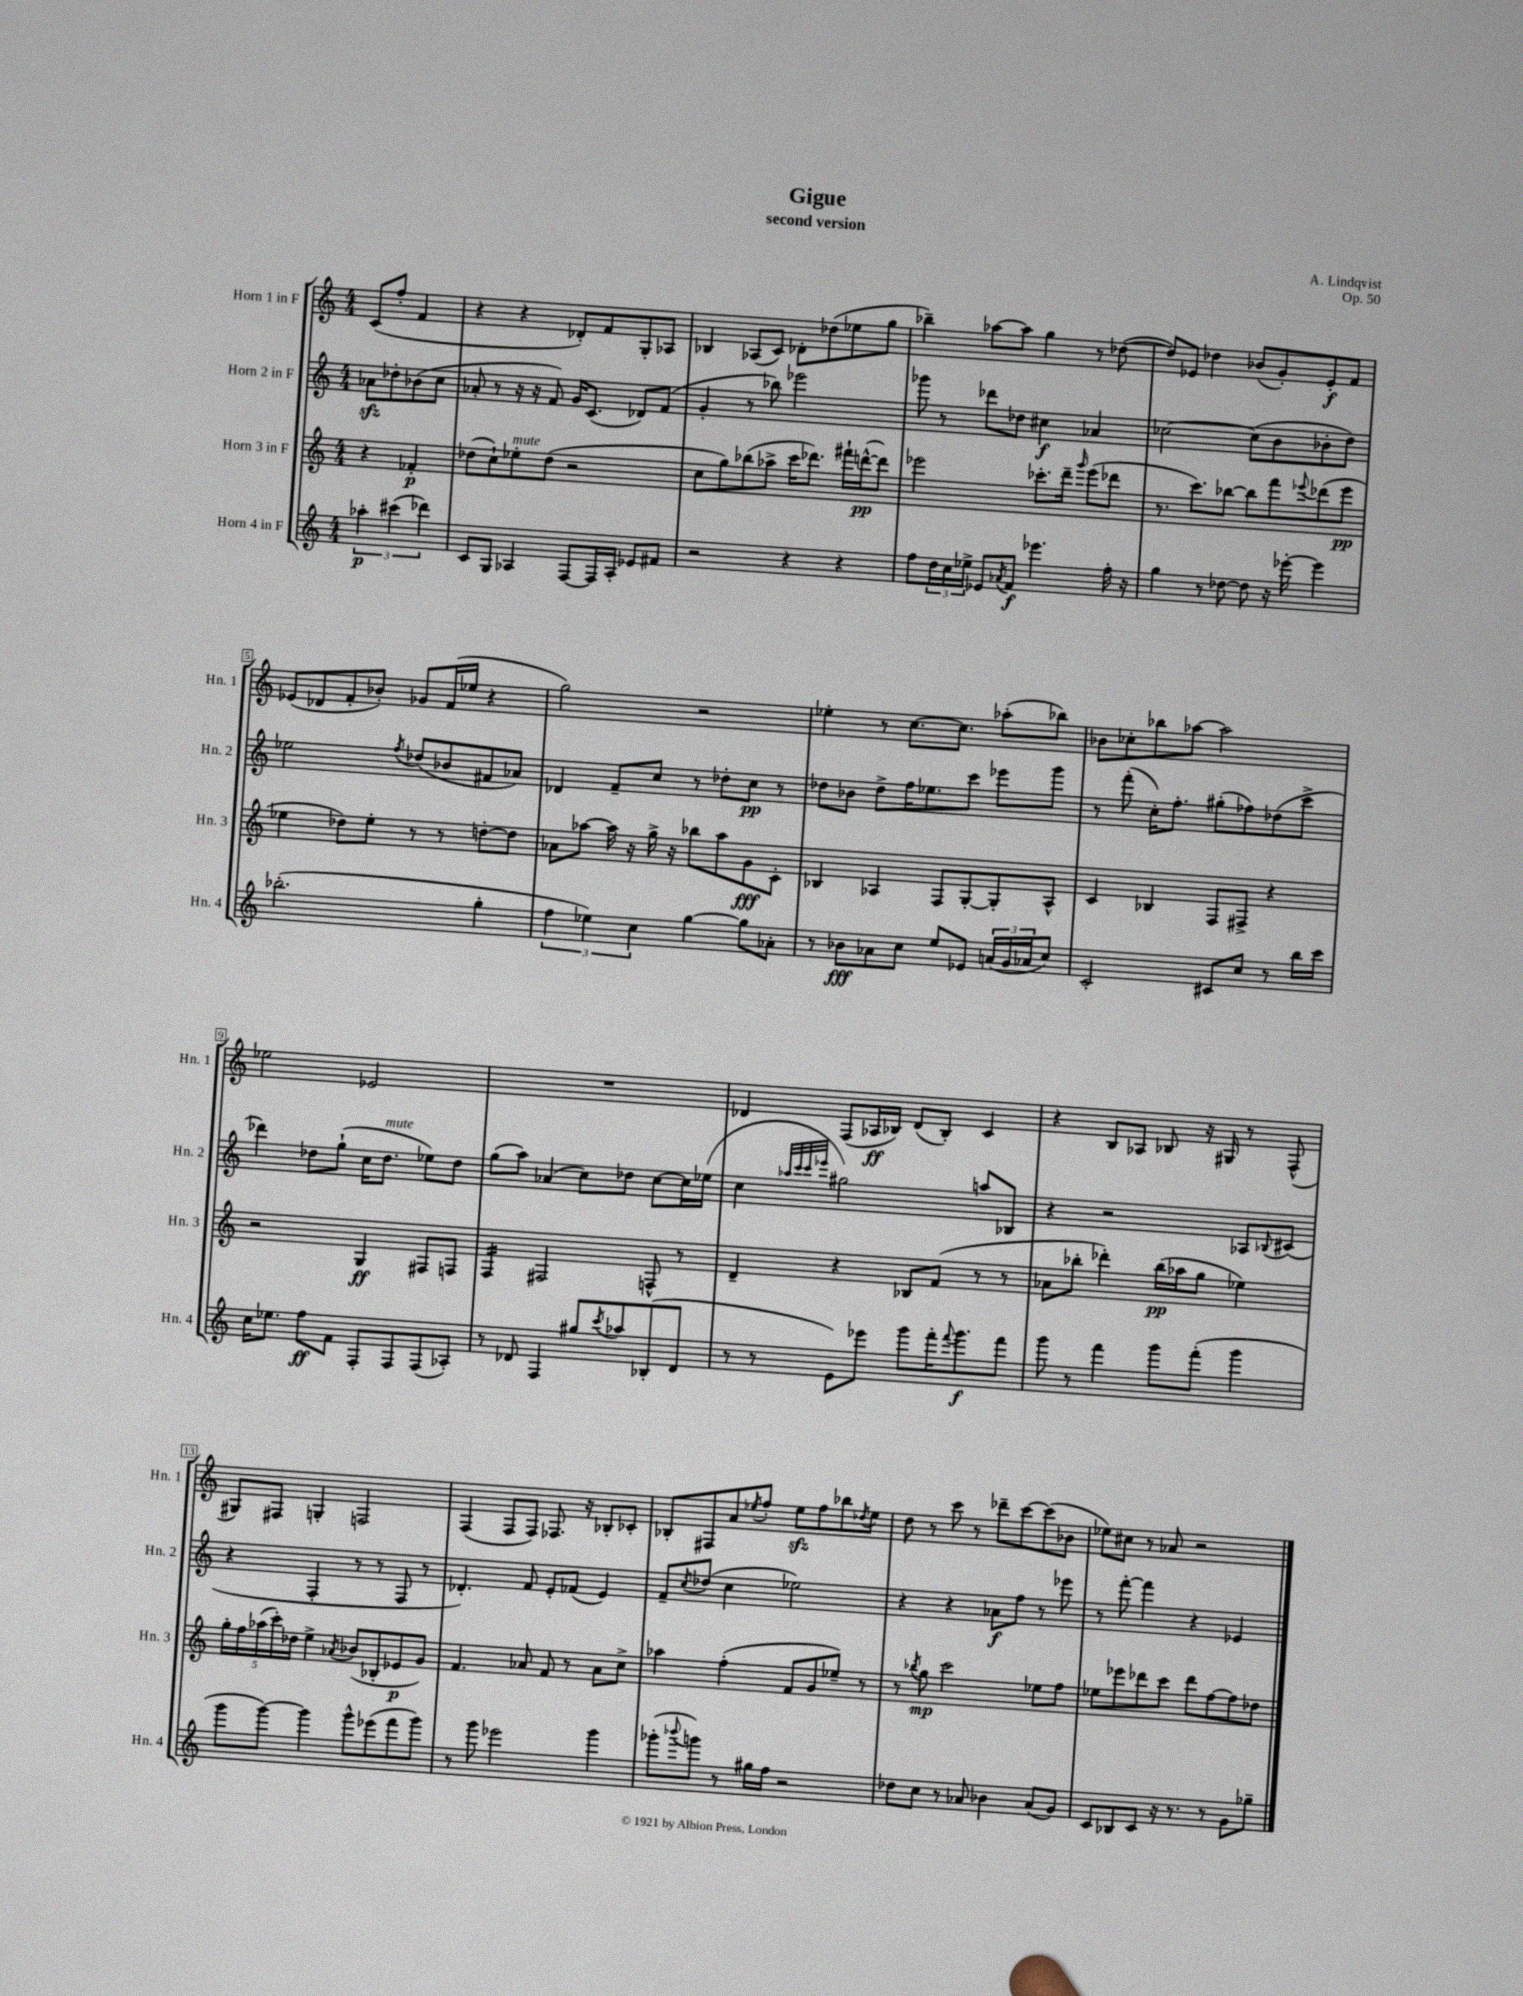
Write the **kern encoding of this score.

**kern	**dynam	**kern	**dynam	**kern	**dynam	**kern	**dynam
*part4	*part4	*part3	*part3	*part2	*part2	*part1	*part1
*staff4	*staff4	*staff3	*staff3	*staff2	*staff2	*staff1	*staff1
*I"Horn 4 in F	*	*I"Horn 3 in F	*	*I"Horn 2 in F	*	*I"Horn 1 in F	*
*I'Hn. 4	*	*I'Hn. 3	*	*I'Hn. 2	*	*I'Hn. 1	*
*clefG2	*	*clefG2	*	*clefG2	*	*clefG2	*
*k[]	*	*k[]	*	*k[]	*	*k[]	*
*M4/4	*	*M4/4	*	*M4/4	*	*M4/4	*
=	=	=	=	=	=	=	=
6aa-X'\	p	4r	.	8a-Xzz\L	.	(8c/L	.
.	.	.	.	8dd-X'\	.	8ff'/J	.
(6ccc#X\	.	.	.	.	.	.	.
.	.	4f-X'/	p	(8b-X\	.	4f/	.
6ddd-X\)	.	.	.	.	.	.	.
.	.	.	.	8cc\J	.	.	.
=1	=1	=1	=1	=1	=1	=1	=1
8c/L	.	(8dd-X\L	.	8a-X'/	.	4r	.
8G/J	.	8cc`\)	.	8r	.	.	.
!	!	!LO:TX:a:i:t=mute	!	!	!	!	!
4A-X/	.	8ee-X'\	.	16r	.	4r	.
.	.	.	.	16r	.	.	.
.	.	(8dd-\J	.	8f/)	.	.	.
[8F/L	.	2r	.	16g/KL	.	8d-X'/L)	.
.	.	.	.	(8.c/J	.	.	.
16F/L]	.	.	.	.	.	8f/	.
16A-'/JJ	.	.	.	.	.	.	.
8e-X/L	.	.	.	8d-X/L)	.	8G'/	.
8f#X/J	.	.	.	(8f/J	.	8A-X/J	.
=2	=2	=2	=2	=2	=2	=2	=2
2r	.	8cc\L	.	4g'/	.	4B-X/	.
.	.	8gg\)	.	.	.	.	.
.	.	(8bb-X\	.	8r	.	(8A-X/L	.
.	.	8aa-X^\J	.	8bb-X\)	.	8c/J)	.
4r	.	16ccc\KL	.	2eee-X\	.	8d-X'\L	.
.	.	8.ddd-X\J)	.	.	.	.	.
.	.	.	.	.	.	(8dd-X\	.
4r	.	16fff#X`\LL	.	.	.	8ee-X\	.
.	.	([16dddn^^\J	pp	.	.	.	.
.	.	8ddd\J])	.	.	.	8gg\J	.
=3	=3	=3	=3	=3	=3	=3	=3
8ff\L	.	2eee-X\	.	8ggg-X\	.	4bb-X~\)	.
24dd\L	.	.	.	8r	.	.	.
24cc\	.	.	.	.	.	.	.
24ee-X^\JJ	.	.	.	.	.	.	.
8e-X/L	.	.	.	8ddd-X\L	.	[8aa-X\L	.
8qa-X/	.	.	.	.	.	.	.
8f/J	f	.	.	8dd-X\J	.	8aa-\J]	.
4.eee-X\	.	8.ccc-X'\L	.	4cc#X\	f	4gg\	.
.	.	16ddd~\Jk	.	.	.	.	.
.	.	16qqggg/	.	.	.	.	.
.	.	(8eee-\L	.	4a-X/	.	8r	.
16ff'\	.	8ddd-X\J	.	.	.	([8dd-X\	.
16r	.	.	.	.	.	.	.
=4	=4	=4	=4	=4	=4	=4	=4
4gg\	.	8.r	.	[2cc-X\	.	8dd-/L])	.
.	.	.	.	.	.	8e-X/J	.
.	.	8.ccc\L)	.	.	.	.	.
8r	.	.	.	.	.	4dd-X\	.
[8dd-X\	.	[8bb-X\J	.	.	.	.	.
8dd-\]	.	8bb-\L]	.	(8cc-\L]	.	(8b-X/L	.
16r	.	8fff\	.	8b\	.	8g'/)	.
[16eee-X'\	.	.	.	.	.	.	.
.	.	8qqeee-X/	.	.	.	.	.
4eee-\]	.	(8ddd-X\	.	8b-X'\	.	8e-'/	f
.	.	8eee-\J	pp	8dd\J)	.	8f/J	.
!!LO:LB:g=z
=5	=5	=5	=5	=5	=5	=5	=5
(2.bb-X'\	.	4ee-X\	.	2ee-X\	.	(8e-X/L	.
.	.	.	.	.	.	8d-X/	.
.	.	8dd-X\L)	.	.	.	8f'/	.
.	.	8ee-'\J	.	.	.	8b-X'/J)	.
.	.	.	.	8qff/	.	.	.
.	.	8r	.	(8dd-X/L	.	8g-X/L	.
.	.	8r	.	8b-X/	.	(16f/L	.
.	.	.	.	.	.	16ee-X/JJ	.
4gg'\	.	[8ddn'\L	.	8f#X/	.	4r	.
.	.	8dd\J]	.	8a-X/J)	.	.	.
=6	=6	=6	=6	=6	=6	=6	=6
6ff\	.	8a-X\L	.	4d-X/	.	2gg\)	.
.	.	[8aa-X\J	.	.	.	.	.
6ee-X\)	.	.	.	.	.	.	.
.	.	16aa-\]	.	8f~/L	.	.	.
.	.	16r	.	.	.	.	.
6cc\	.	.	.	.	.	.	.
.	.	16gg^\	.	8cc/J	.	.	.
.	.	16r	.	.	.	.	.
[4gg\	.	8bb-X\L	.	8r	.	2r	.
.	.	8aa-\	.	8dd-X'\L	.	.	.
8gg\L]	.	8g\	fff	8cc\J	pp	.	.
8a-X'\J	.	8c'\J	.	8r	.	.	.
=7	=7	=7	=7	=7	=7	=7	=7
8r	.	4B-X/	.	8dd-X\L	.	4ee-X'\	.
8b-X\L	fff	.	.	8b-X\J	.	.	.
8a-X\	.	4A-X/	.	8dd-^\L	.	8r	.
8cc\J	.	.	.	16ff\K	.	[8.cc\L	.
.	.	.	.	8.ee-X\	.	.	.
8ee/L	.	8F/L	.	.	.	.	.
.	.	.	.	.	.	8.cc\J]	.
8e-X/J	.	[8G'/	.	8ccc\J	.	.	.
(24an/LL	.	8G'/]	.	8eee-X\L	.	(8aa-X'\L	.
24g/	.	.	.	.	.	.	.
24a-X/J	.	.	.	.	.	.	.
8cc/J)	.	8A-^^/J	.	8ggg\J	.	8bb-X\J)	.
=8	=8	=8	=8	=8	=8	=8	=8
2c'/	.	4c/	.	8r	.	8b-X\L	.
.	.	.	.	(8fff'\	.	8cc-X'\	.
.	.	4B-X/	.	16cc'\KL)	.	8bb-X\	.
.	.	.	.	8.ff'\J	.	.	.
.	.	.	.	.	.	[8aa-X\J	.
8c#X/L	.	8F/L	.	(8gg#X'\L	.	2aa-\]	.
8cc/J	.	8F#X^/J	.	8ff-X\)	.	.	.
8r	.	4r	.	(8dd-X\	.	.	.
16bb\LL	.	.	.	8ccc^\J	.	.	.
16ccc\JJ	.	.	.	.	.	.	.
!!LO:LB:g=z
=9	=9	=9	=9	=9	=9	=9	=9
16cc\KL	.	2r	.	4ddd-X\)	.	2ee-X\	.
8.ee-X\J	.	.	.	.	.	.	.
8ff\L	ff	.	.	8dd-X\L	.	.	.
8f\J	.	.	.	(8gg`\J	.	.	.
8F'/L	.	4G/	ff	16cc\KL	.	2e-X/	.
!	!	!	!	!LO:TX:a:i:t=mute	!	!	!
.	.	.	.	8.dd-\J	.	.	.
8F/	.	.	.	.	.	.	.
(8F/	.	8F#X/L	.	8ee-X\L)	.	.	.
8A-X'/J)	.	8Fn/J	.	8dd-\J	.	.	.
=10	=10	=10	=10	=10	=10	=10	=10
*	*	*tremolo	*	*	*	*	*
8r	.	16F/LL	.	(8gg\L	.	1r	.
.	.	16F/	.	.	.	.	.
8d-X/	.	16F/	.	8aa\J)	.	.	.
.	.	16F/JJ	.	.	.	.	.
*	*	*Xtremolo	*	*	*	*	*
4F/	.	2F#X/	.	(4a-X/	.	.	.
8gg#X/L	.	.	.	8cc\L)	.	.	.
8qccc/	.	.	.	.	.	.	.
8aa-X/	.	.	.	8dd-X\J	.	.	.
(8B-X'/	.	8Fn^^/	.	[8cc\L	.	.	.
8d-/J	.	8r	.	16cc\L]	.	.	.
.	.	.	.	(16ee-X\JJ	.	.	.
=11	=11	=11	=11	=11	=11	=11	=11
8r	.	4d~/	.	4cc\	.	4d-X/	.
8r	.	.	.	.	.	.	.
.	.	.	.	32qqaa-X/LLL	.	.	.
.	.	.	.	32qqccc/	.	.	.
.	.	.	.	32qqccc/	.	.	.
.	.	.	.	32qqeee-X/JJJ	.	.	.
8e\L)	.	4r	.	2gg#X\)	.	(8F/L	.
8eee-X\J	.	.	.	.	.	16A-X/L	ff
.	.	.	.	.	.	16B-X/JJ)	.
8ggg\L	.	8B-X/L	.	.	.	(8d-/L	.
16fff'\K	.	(8f/J	.	.	.	8B-'/J)	.
8qqfff/	.	.	.	.	.	.	.
8.ggg\	f	.	.	.	.	.	.
.	.	8r	.	8aan/L	.	4c/	.
8fff\J	.	8r	.	8B-X/J	.	.	.
=12	=12	=12	=12	=12	=12	=12	=12
8ggg\	.	8a-X\L	.	4r	.	4r	.
8r	.	8bb-X'\J	.	.	.	.	.
4fff\	.	4ddd-X'\)	.	2r	.	8B/L	.
.	.	.	.	.	.	8A-X/J	.
8ggg\L	.	(16bb-\LL	pp	.	.	8B-X/	.
.	.	16aa-X\J	.	.	.	.	.
(8fff'\J	.	8gg\J	.	.	.	16r	.
.	.	.	.	.	.	16G#X/	.
4ggg\	.	4ee-X\)	.	8A-X/L	.	8r	.
.	.	.	.	8qqB-X/	.	.	.
.	.	.	.	(8c#X/J	.	(8F^^/	.
!!LO:LB:g=z
=13	=13	=13	=13	=13	=13	=13	=13
8ggg\L	.	20gg'\LL	.	4r	.	8G#X/L)	.
.	.	20ff\	.	.	.	.	.
.	.	(20aa-X\	.	.	.	.	.
[8ggg\J)	.	.	.	.	.	8F#X/J	.
.	.	20ccc'\)	.	.	.	.	.
.	.	20dd-X\JJ	.	.	.	.	.
4ggg\]	.	4ee^\	.	4F'/	.	4Gn'/	.
.	.	8qa-X/	.	.	.	.	.
8ggg^^\L	.	(8b-X/L	.	8r	.	2Fn/	.
(8eee-X\	.	8B-X'/	.	8r	.	.	.
8fff\	.	8e-X/	p	8F/	.	.	.
8ggg\J)	.	8g/J)	.	8r	.	.	.
=14	=14	=14	=14	=14	=14	=14	=14
8r	.	4.f/	.	4.d-X'/)	.	(4F/	.
8ggg\	.	.	.	.	.	.	.
2eee-X\	.	.	.	.	.	8F/L	.
.	.	8a-X/	.	8f/	.	8F/J)	.
.	.	8f/	.	8e'/L	.	8.F-X/	.
.	.	8r	.	(8f-X/J	.	.	.
.	.	.	.	.	.	16r	.
4ggg\	.	8a-\L	.	4e/)	.	8B-X'/L	.
.	.	8cc^\J	.	.	.	8c-X'/J	.
=15	=15	=15	=15	=15	=15	=15	=15
(8ggg-X'\L	.	4aa-X\	.	8f~/L	.	8B-X'/L	.
8qqbbb-X/	.	.	.	8qcc/	.	.	.
8gggn\J)	.	.	.	(8dd-X/J	.	8F#X/	.
8r	.	(4ff'\	.	4cc\	.	8a/	.
.	.	.	.	.	.	8qee-X/	.
16gg#X\LL	.	.	.	.	.	8ff'/J	.
16ff\JJ	.	.	.	.	.	.	.
2r	.	8f/L	.	2ee-X\)	.	8ee-zz\L	.
.	.	8g/	.	.	.	8ff\	.
.	.	8ee-X~/J)	.	.	.	8bb-X\	.
.	.	.	.	.	.	8qdd-X/	.
.	.	8r	.	.	.	8ee-\J	.
=16	=16	=16	=16	=16	=16	=16	=16
8dd-X\L	.	8r	.	4r	.	8dd\	.
.	.	8qbb-X/	.	.	.	.	.
8cc\J	.	8gg\	mp	.	.	8r	.
8r	.	2ccc\	.	4r	.	8ccc\	.
8a-X/	.	.	.	.	.	8r	.
4b-X\	.	.	.	8a-X\L	f	8ddd-X~\L	.
.	.	.	.	8ff\J	.	[8ccc\	.
(8a-/L	.	8ee-X\L	.	8r	.	(8ccc\]	.
8g/J)	.	8ff\J	.	8eee-X\	.	8b-X\J	.
=17	=17	=17	=17	=17	=17	=17	=17
8c/L	.	8ee-X\L	.	8r	.	8ee-X\L)	.
8B-X/	.	8eee-X\	.	[8fff'\	.	8cc#X\J	.
8c/J	.	8ddd-X\	.	4fff\]	.	8r	.
16r	.	8ccc\J	.	.	.	8a-X/	.
8.r	.	.	.	.	.	.	.
.	.	8ddd-\L	.	4r	.	2r	.
8r	.	[8ff\	.	.	.	.	.
8g\L	.	8ff\]	.	4e-X/	.	.	.
8gg-X~\J	.	8dd-X\J	.	.	.	.	.
==	==	==	==	==	==	==	==
*-	*-	*-	*-	*-	*-	*-	*-
